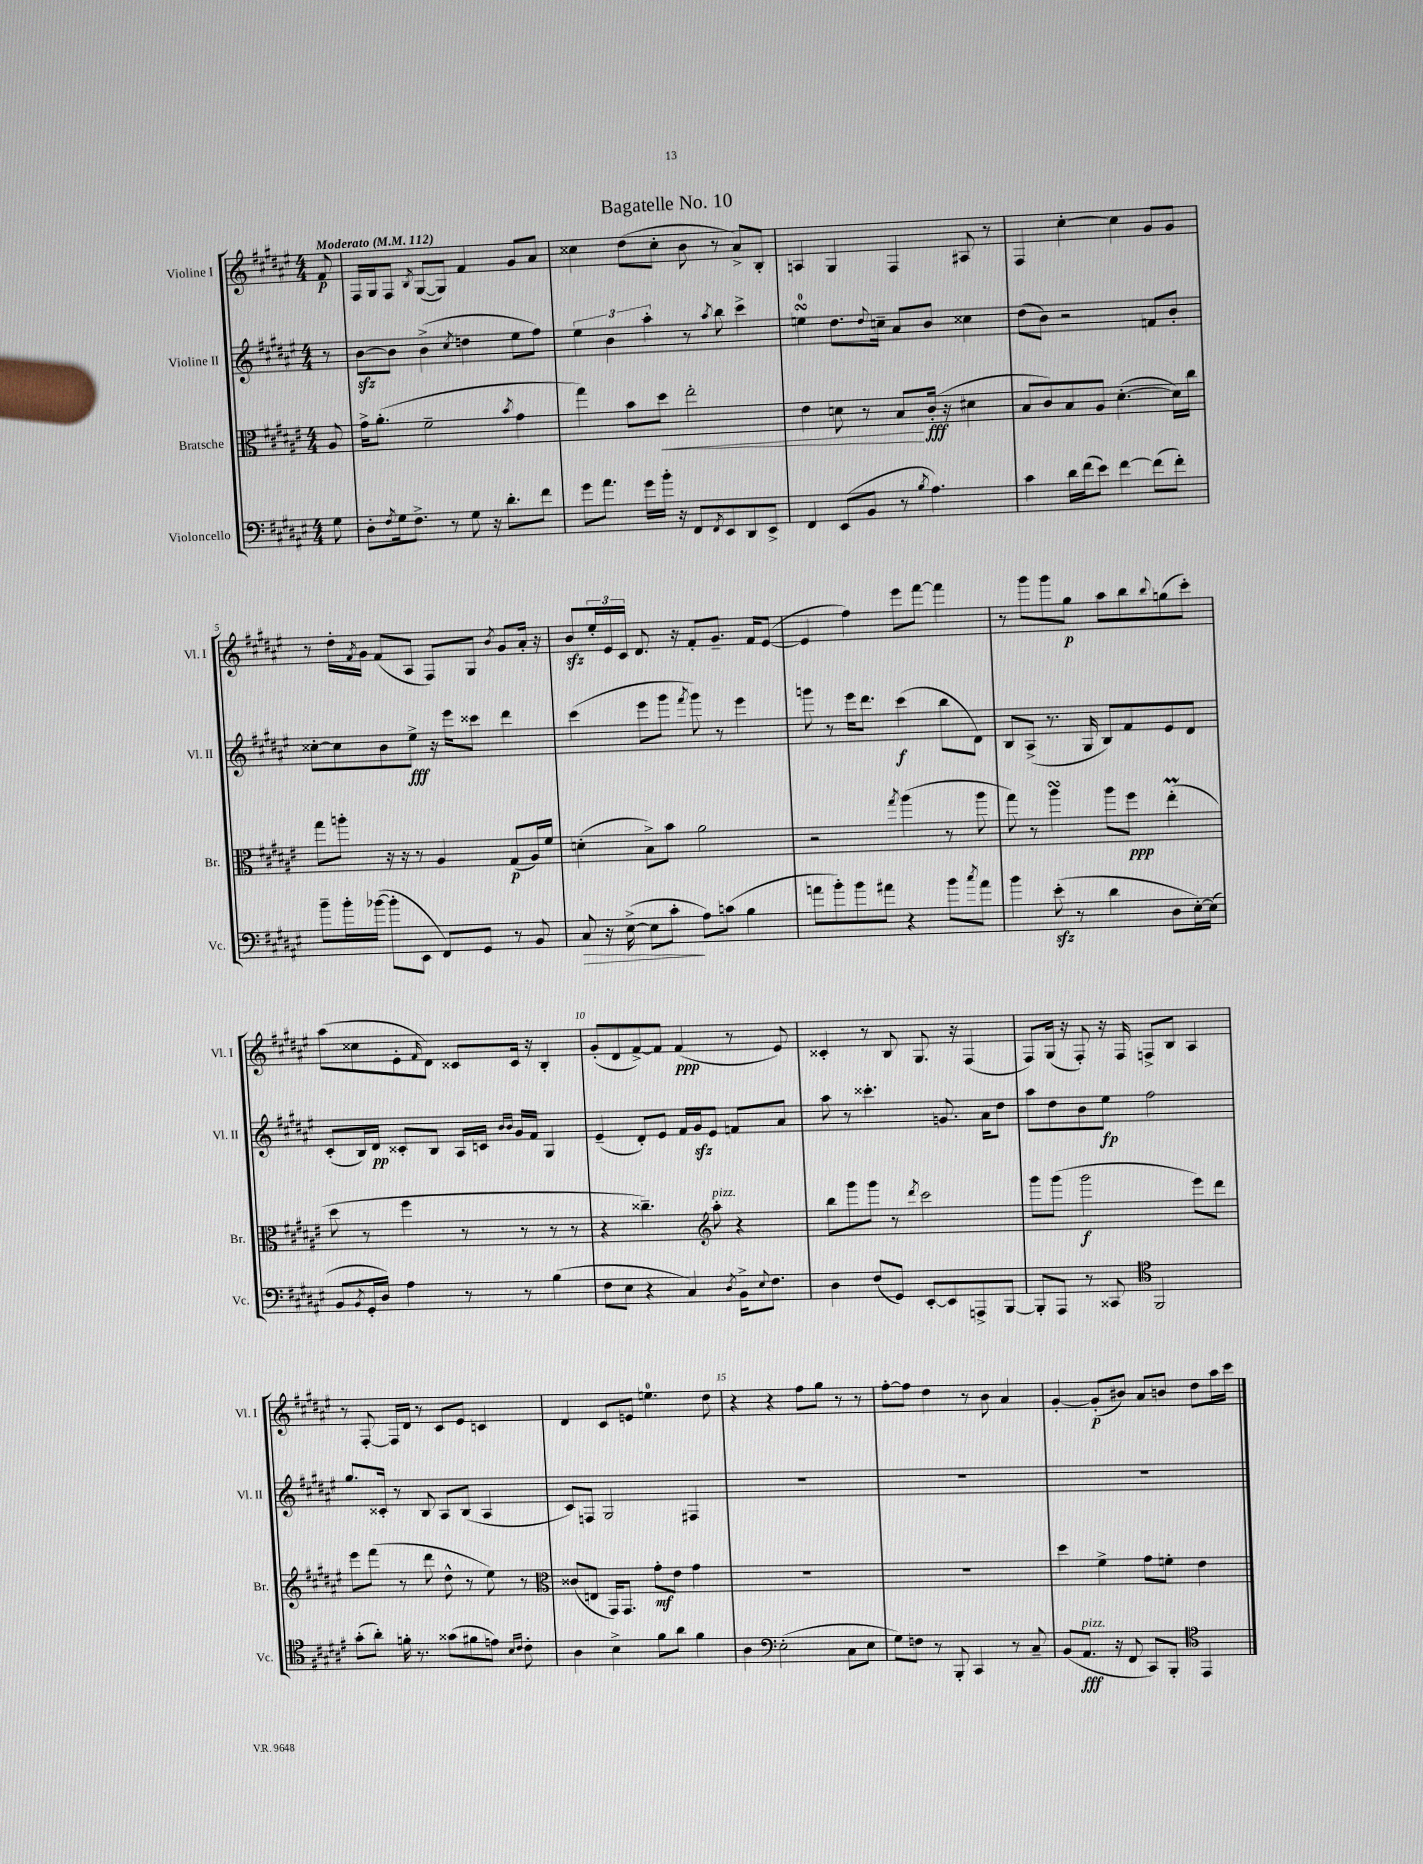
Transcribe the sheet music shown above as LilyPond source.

\header { title = "Bagatelle No. 10" }
<<
\new StaffGroup <<
\new Staff = "s0" \with { instrumentName = "Violine I" shortInstrumentName = "Vl. I" } {
    \clef treble \key fis \major \numericTimeSignature \time 4/4 \partial 8 \tempo "Moderato" 4 = 112
    fis'8\p |
    fis16 gis16 fis8 \acciaccatura { b8 } gis8~( gis8) fis'4 gis'8 ais'8 |
    cisis''4 dis''8( cisis''8-. b'8 r8 ais'8->) b8-. |
    a4 gis4 fis4 ais8 r8 |
    fis4 cis''4~-. cis''4 gis'8 gis'8 |
    r8 dis''16-. \acciaccatura { fis'8 } gis'16 fis'8( ais8 fis8) gis8 \acciaccatura { b'8 } gis'8 ais'16-. r16 |
    b'8\sfz \tuplet 3/2 { eis''16-. eis'16 cis'16 } dis'8. r16 fis'8-. gis'8.-- fis'16 eis'8~( |
    eis'4 fis''4) eis'''8 fis'''8~ fis'''4 |
    r8 gis'''8 gis'''8 gis''8\p ais''8 b''8 \appoggiatura { b''8 } g''8( cis'''8-.) |
    ais''8( cisis''8 eis'8-. \grace { fis'16 } dis'8) cisis'8 cisis'16 r16 b4-. |
    gis'8-.( dis'8 fis'8~->) fis'8 fis'4\ppp( r8 eis'8) |
    cisis'4-. r8 b8 gis8. r16 fis4( |
    fis8) gis16( r16 fis8-.) r16 fis16 f8-> b8 ais4 |
    r8 fis8~-. fis16 dis'16 r8 cis'8 eis'8 c'4 |
    dis'4 cis'8 e'8 e''4.-0 dis''8 |
    r4 r4 fis''8 gis''8 r8 r8 |
    fis''8~-. fis''8 dis''4 r8 b'8 ais'4 |
    gis'4~-. gis'8-.\p( bis'8) ais'8 b'8 dis''8 ais''16 cis'''16 \bar "|." |
}
\new Staff = "s1" \with { instrumentName = "Violine II" shortInstrumentName = "Vl. II" } {
    \clef treble \key fis \major \numericTimeSignature \time 4/4 \partial 8
    r8 |
    b'8~\sfz b'8 b'4->( \acciaccatura { cis''8 } d''4 eis''8 fis''8) |
    \tuplet 3/2 { eis''4 b'4 ais''4-. } r8 \acciaccatura { ais''8 } b''8 cis'''4-> |
    e''4-0\turn dis''8. \appoggiatura { dis''8 } c''16-- ais'8 b'8 cisis''4 |
    dis''8( b'8) r2 f'8 b'8-. |
    cisis''8~-. cisis''8 b'8 eis''8->\fff r16 eis'''16 cisis'''8 dis'''4 |
    cis'''4( eis'''8 gis'''8 \acciaccatura { fis'''8 } gis'''8) r8 eis'''4 |
    g'''8 r8 eis'''16 dis'''8. cis'''4\f( b''8 dis'8) |
    b8 ais8->( r8. gis16 b8) fis'8 eis'8 dis'8 |
    cis'8-.( b16) dis'16\pp cisis'8-. b8 ais16 c'16 \grace { b'16 b'16 } gis'16 fis'16 gis4 |
    eis'4--( dis'8-.) eis'8 fis'16 gis'16\sfz eis'8 f'8 ais'8 |
    ais''8 r8 cisis'''4.-. g'8. ais'16 dis''8 |
    ais''8 dis''8 b'8 eis''8\fp fis''2 |
    gis''8. cisis'16-. r8 b8 ais8 b8( ais4 |
    cis'8) f8 gis2 fis4 |
    R1 |
    R1 |
    R1 \bar "|." |
}
\new Staff = "s2" \with { instrumentName = "Bratsche" shortInstrumentName = "Br." } {
    \clef alto \key fis \major \numericTimeSignature \time 4/4 \partial 8
    ais8 |
    gis'16-> ais'8.-.( fis'2-- \acciaccatura { b'8 } gis'4 |
    gis''4) b'8 dis''8\< eis''2-. |
    eis'4 d'8 r8 b8\! cis'16-.\fff( r16 dis'4 |
    b8 cis'8) b8 ais8 dis'4.~-.( dis'16) cis''16 |
    gis''8 a''8-. r16 r16 r8 ais4 gis8\p( ais16) fis'16 |
    d'4-.( b8->) b'8 ais'2 |
    r2 \acciaccatura { gis''8 } ais''4( r8 ais''8 |
    gis''8) r8 ais''4\turn ais''8 fis''8\ppp eis''4-.\prall( |
    dis''8 r8 fis''4 r8 r8 r8 r8 |
    r4 cisis''4.--) \clef treble ais''8-.^\markup { \italic "pizz." } r4 |
    b''8 gis'''8 gis'''8 r8 \acciaccatura { dis'''8 } cis'''2 |
    gis'''8 gis'''8( gis'''2\f eis'''8) dis'''8 |
    eis'''8 fis'''8( r8 dis'''8 dis''8-^ r8 eis''8) r8 |
    \clef alto cisis'8( e8 gis,16) gis,8. gis'8-.\mf eis'8 gis'4 |
    R1 |
    R1 |
    dis''4 fis'4-> gis'8 f'8-. eis'4 \bar "|." |
}
\new Staff = "s3" \with { instrumentName = "Violoncello" shortInstrumentName = "Vc." } {
    \clef bass \key fis \major \numericTimeSignature \time 4/4 \partial 8
    gis8 |
    dis8-. \acciaccatura { fis8 } gis16 fis8.-> r8 gis8 r16 dis'8.-. fis'8 |
    gis'8 ais'8. gis'16 b'16-. r16 fis,8 \acciaccatura { fis,8 } eis,8 dis,8 eis,8-> |
    fis,4 eis,8( b,8 r8 \acciaccatura { b8 } ais4.) |
    cis'4 dis'16 fis'16( eis'8) fis'4~ fis'8( fis'8-.) |
    b'8-- b'16-. bes'16~( bes'8-. eis,8 fis,8) gis,8 r8 b,8 |
    cis8\> r16 eis16~->( eis8 cis'8-.\! ais8) c'8( b4 |
    a'8 b'8-.) b'8 ais'8 r4 b'8 \acciaccatura { cis''8 } ais'8 |
    b'4 eis'8-.\sfz( r8 dis'4 dis8 eis16~-.) eis16( |
    b,8 \acciaccatura { b,8 } gis,16-. dis16) ais4 r8 r8 b4( |
    fis8 eis8 r4 cis4) \acciaccatura { dis8 } b,16-> \appoggiatura { eis8 } fis8. |
    dis4 fis8( gis,8) eis,8~-. eis,8 a,,8-> b,,8~ |
    b,,8-. ais,,8 r8 cisis,8 \clef tenor fis,2 |
    gis'8-.( ais'8-.) f'16-. r8. gisis'8( fis'8 e'8) \grace { b16 cis'16 } cis'8-. |
    ais4 b4-> fis'8 ais'8 fis'4 |
    ais4 \clef bass eis2-.( cis8 eis8 |
    gis8) f8 r8 b,,8-. cis,4 r8 cis8-- |
    b,8( ais,8.\fff^\markup { \italic "pizz." } r16 fis,8 cis,8) b,,8-. \clef tenor eis,4 \bar "|." |
}
>>
>>
\layout { \context { \Score \override BarNumber.break-visibility = ##(#f #t #t) barNumberVisibility = #(every-nth-bar-number-visible 5) } }
